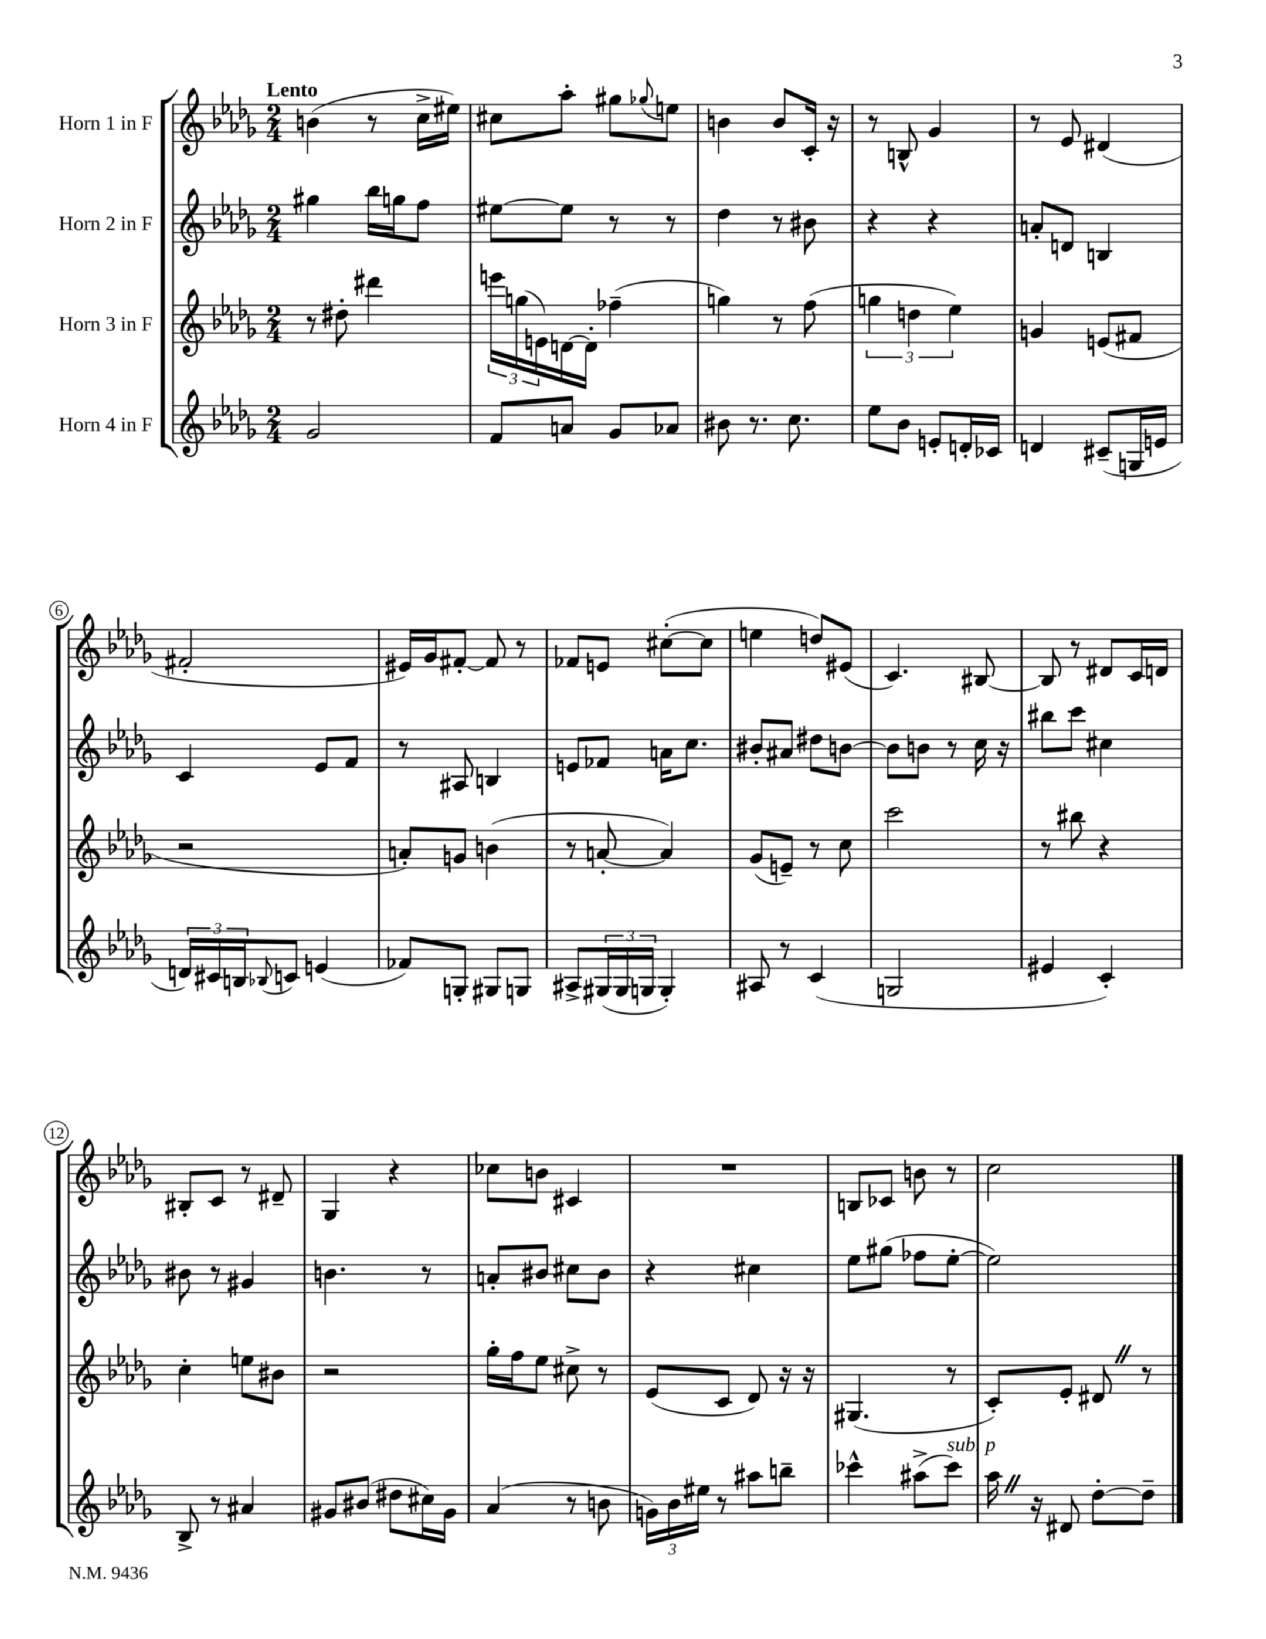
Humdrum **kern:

**kern	**kern	**kern	**kern
*staff4	*staff3	*staff2	*staff1
*clefG2	*clefG2	*clefG2	*clefG2
*k[b-e-a-d-g-]	*k[b-e-a-d-g-]	*k[b-e-a-d-g-]	*k[b-e-a-d-g-]
*M2/4	*M2/4	*M2/4	*M2/4
2g-/	8r	4gg#\	(4b\
.	8dd#'\	.	.
.	4ddd#\	16bb-\LL	8r
.	.	16gg\J	.
.	.	8ff\J	16cc^\LL
.	.	.	16ee#\JJ)
=	=	=	=
8f/L	24eee\LL	[8ee#\L	8cc#\L
.	(24gg\	.	.
.	24e\)	.	.
8a/J	[16d\	8ee#\]J	8aa-'\J
.	16d'\]JJ	.	.
8g-/L	(4ff-~\	8r	8gg#\L
.	.	.	8qqgg-/
8a-/J	.	8r	8ee\J
=	=	=	=
8b#\	4gg\)	4dd-\	4b\
8.r	.	.	.
.	8r	8r	8b/L
8.cc\	.	.	.
.	(8ff\	8b#\	16c'/Jk
.	.	.	16r
=	=	=	=
8ee-\L	6gg\	4r	8r
8b-\J	.	.	8B^^/
.	6dd\	.	.
8e'/L	.	4r	4g-/
.	6ee-\)	.	.
16d'/L	.	.	.
16c-/JJ	.	.	.
=	=	=	=
4d/	4g/	8a'/L	8r
.	.	8d/J	8e-/
(8c#~/L	(8e/L	4B/	(4d#/
16G/L	8f#/J	.	.
16e/JJ	.	.	.
=	=	=	=
24d/LL)	2r	4c/	2f#'/
24c#/	.	.	.
24B/J	.	.	.
8qqB-/	.	.	.
8c/J	.	.	.
(4e/	.	8e-/L	.
.	.	8f/J	.
=	=	=	=
8f-/L)	8a'/L)	8r	16e#/LL)
.	.	.	16g-/J
8G'/J	8g/J	8A#/	[8f#'/J
8G#/L	(4b\	4B/	8f#/]
8G/J	.	.	8r
=	=	=	=
8A#^/L	8r	8e/L	8f-/L
(24G#/L	[8a'/	8f-/J	8e/J
24G#/	.	.	.
24G/JJ	.	.	.
4G'/)	4a/])	16a\LK	([8cc#'\L
.	.	8.cc\J	.
.	.	.	8cc#\]J
=	=	=	=
8A#/	(8g-/L	8b#'/L	4ee\
8r	8e~/J)	8a#/J	.
(4c/	8r	8dd#\L	8dd/L)
.	8cc\	[8b\J	(8e#/J
=	=	=	=
2G/	2ccc\	8b\]L	4.c/)
.	.	8b\J	.
.	.	8r	.
.	.	16cc\	[8B#/
.	.	16r	.
=	=	=	=
4e#/	8r	8bb#\L	8B#/]
.	8bb#\	8ccc\J	8r
4c'/)	4r	4cc#\	8d#/L
.	.	.	16c/L
.	.	.	16d/JJ
=	=	=	=
8B-^/	4cc'\	8b#\	8B#'/L
8r	.	8r	8c/J
4a#/	8ee\L	4g#/	8r
.	8b#\J	.	8d#~/
=	=	=	=
8g#/L	2r	4.b\	4G-/
(8b#/J	.	.	.
8dd#\L	.	.	4r
16cc#\L)	.	8r	.
16g#\JJ	.	.	.
=	=	=	=
(4a-/	16gg-'\LL	8a'/L	8cc-\L
.	16ff\J	.	.
.	8ee-\J	8b#/J	8b\J
8r	8cc#^\	8cc#\L	4c#/
8b\	8r	8b#\J	.
=	=	=	=
24g\LL)	(8e-/L	4r	2r
24b-\	.	.	.
24ee#\JJ	.	.	.
8r	8c/J	.	.
8aa#\L	8d-/)	4cc#\	.
8bb~\J	16r	.	.
.	16r	.	.
=	=	=	=
4ccc-^^\	(4.G#/	8ee-\L	8B/L
.	.	(8gg#\J	8c-/J
(8aa#^\L	.	8ff-\L	8b\
8ccc-\J)	8r	[8ee-'\J	8r
=	=	=	=
16aa-\	8c'/L)	2ee-\])	2cc\
16r	.	.	.
8d#/	8e-'/J	.	.
[8dd-'\L	8d#/	.	.
8dd-~\]J	8r	.	.
==	==	==	==
*-	*-	*-	*-
